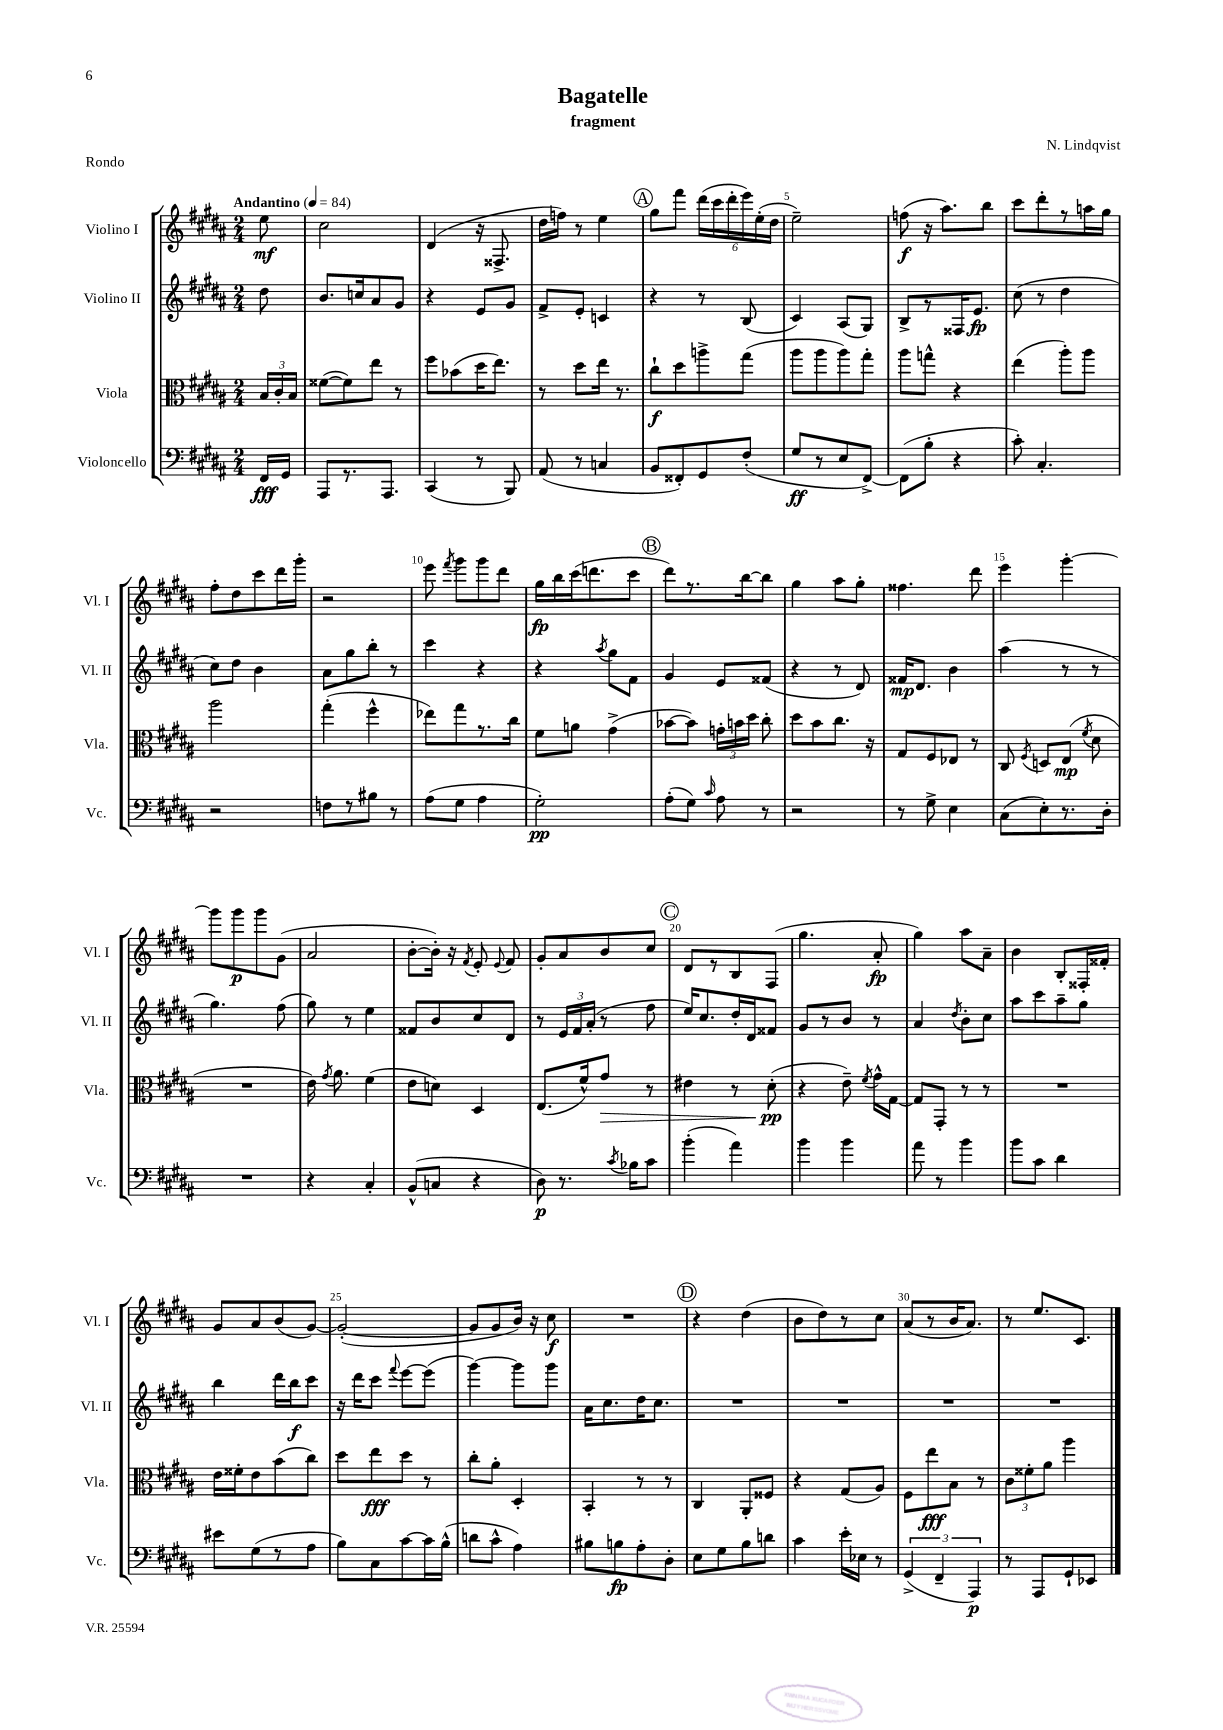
\header { title = "Bagatelle" composer = "N. Lindqvist" subtitle = "fragment" piece = "Rondo" }
<<
\new StaffGroup <<
\new Staff = "s0" \with { instrumentName = "Violino I" shortInstrumentName = "Vl. I" } {
    \clef treble \key b \major \numericTimeSignature \time 2/4 \partial 8 \tempo "Andantino" 4 = 84
    \autoBeamOff e''8\mf |
    cis''2 |
    dis'4( r16 fisis8.-> |
    dis''16[ f''16]) r8 e''4 |
    \mark \markup { \circle "A" } gis''8[ fis'''8] \tuplet 6/4 { dis'''16[( cis'''16 dis'''16-. e'''16) e''16-.( dis''16] } |
    e''2--) |
    f''8\f( r16 ais''8.[) b''8] |
    cis'''8[ dis'''8-. r8 a''16 gis''16] |
    fis''8[-. dis''8 cis'''8 dis'''16 gis'''16]-. |
    r2 |
    e'''8 \acciaccatura { fis'''8 } gis'''8[ gis'''8 dis'''8] |
    gis''16[\fp b''16 cis'''16( d'''8. cis'''8] |
    \mark \markup { \circle "B" } dis'''8[) r8. b''16~ b''8] |
    gis''4 ais''8[ gis''8]-. |
    fisis''4. dis'''8 |
    e'''4 gis'''4~-. |
    gis'''8[ gis'''8\p gis'''8 gis'8]( |
    ais'2 |
    b'8[~-. b'16]-.) r16 \acciaccatura { fis'8 } e'8-. \appoggiatura { e'8 } fis'8 |
    gis'8[-. ais'8 b'8 cis''8] |
    \mark \markup { \circle "C" } dis'8[ r8 b8 fis8]( |
    gis''4. ais'8-.\fp |
    gis''4) ais''8[ ais'8]-- |
    b'4 b8[-. fisis16-. fisis'16]-. |
    gis'8[ ais'8 b'8( gis'8]~) |
    gis'2~-.( |
    gis'8[ gis'8 b'16]) r16 cis''8\f |
    R2 |
    \mark \markup { \circle "D" } r4 dis''4( |
    b'8[ dis''8) r8 cis''8] |
    ais'8[( r8 b'16 ais'8.]) |
    r8 e''8.[ cis'8.] \bar "|." |
}
\new Staff = "s1" \with { instrumentName = "Violino II" shortInstrumentName = "Vl. II" } {
    \clef treble \key b \major \numericTimeSignature \time 2/4 \partial 8
    \autoBeamOff dis''8 |
    b'8.[ c''16 ais'8 gis'8] |
    r4 e'8[ gis'8] |
    fis'8[-> e'8]-. c'4 |
    \mark \markup { \circle "A" } r4 r8 b8( |
    cis'4) ais8[( gis8]) |
    b8[-> r8 fisis16 e'8.]\fp |
    cis''8( r8 dis''4 |
    cis''8[) dis''8] b'4 |
    ais'8[ gis''8 b''8]-. r8 |
    cis'''4 r4 |
    r4 \acciaccatura { ais''8 } gis''8[ fis'8] |
    \mark \markup { \circle "B" } gis'4 e'8[ fisis'8]( |
    r4 r8 dis'8) |
    fisis'16[\mp dis'8.] b'4 |
    ais''4( r8 r8 |
    gis''4.) fis''8( |
    gis''8) r8 e''4 |
    fisis'8[ b'8 cis''8 dis'8] |
    r8 \tuplet 3/2 { e'16[ fis'16 ais'16]-.( } r8 fis''8 |
    \mark \markup { \circle "C" } e''16[) cis''8. dis''16-. dis'16 fisis'8] |
    gis'8[ r8 b'8] r8 |
    ais'4 \acciaccatura { dis''8 } b'8[-. cis''8] |
    ais''8[ cis'''8 ais''8-- gis''8] |
    b''4 dis'''16[ b''16\f cis'''8] |
    r16 dis'''16[ cis'''8] \appoggiatura { fis'''8 } e'''8[~ e'''8]( |
    gis'''4~) gis'''8[ gis'''8] |
    ais'16[ cis''8. dis''16 cis''8.] |
    \mark \markup { \circle "D" } R2 |
    R2 |
    R2 |
    R2 \bar "|." |
}
\new Staff = "s2" \with { instrumentName = "Viola" shortInstrumentName = "Vla." } {
    \clef alto \key b \major \numericTimeSignature \time 2/4 \partial 8
    \autoBeamOff \tuplet 3/2 { b16[ cis'16-. b16] } |
    fisis'8[~( fisis'8) e''8] r8 |
    fis''8[ bes'8( dis''16 e''8.]) |
    r8 dis''8[ e''16] r8. |
    \mark \markup { \circle "A" } cis''8[-!\f dis''8 a''8-> gis''8]( |
    ais''8[ ais''8 ais''8) gis''8]-. |
    ais''8[ g''8]-^ r4 |
    e''4( ais''8[-.) ais''8] |
    ais''2 |
    gis''4-.( fis''4-^ |
    ees''8[) gis''8 r8. cis''16] |
    fis'8[ a'8] gis'4->( |
    \mark \markup { \circle "B" } bes'8[~ bes'8]) \tuplet 3/2 { g'16[-. b'16 dis''16] } cis''8-. |
    dis''8[ b'8 cis''8.] r16 |
    gis8[ fis8 ees8] r8 |
    cis8 \acciaccatura { fis8 } d8[ e8]\mp( \acciaccatura { fis'8 } dis'8 |
    R2 |
    e'16) \acciaccatura { gis'8 } ais'8. fis'4( |
    e'8[ d'8]) dis4 |
    e8.[( fis'16-^) gis'8]\> r8 |
    \mark \markup { \circle "C" } eis'4 r8 dis'8-.\pp\!( |
    r4 e'8--) \acciaccatura { fis'8 } gis'16[-^ gis16]~ |
    gis8[ gis,8]-. r8 r8 |
    R2 |
    e'16[ fisis'16-. e'8 b'8( cis''8]) |
    dis''8[ e''8\fff dis''8] r8 |
    cis''8[-. ais'8]-. dis4-. |
    b,4-. r8 r8 |
    \mark \markup { \circle "D" } cis4 ais,8[-. fisis8] |
    r4 gis8[( ais8]) |
    fis8[ e''8\fff b8] r8 |
    \tuplet 3/2 { cis'8[ fisis'8-. ais'8] } ais''4 \bar "|." |
}
\new Staff = "s3" \with { instrumentName = "Violoncello" shortInstrumentName = "Vc." } {
    \clef bass \key b \major \numericTimeSignature \time 2/4 \partial 8
    \autoBeamOff fis,16[\fff gis,16] |
    ais,,8[ r8. ais,,8.] |
    cis,4( r8 b,,8) |
    ais,8( r8 c4 |
    \mark \markup { \circle "A" } b,8[ fisis,8-.) gis,8 fis8]-.( |
    gis8[\ff r8 e8 fis,8]~->) |
    fis,8[( b8]-. r4 |
    cis'8-.) cis4.-. |
    r2 |
    f8[ r8 bis8] r8 |
    ais8[( gis8] ais4 |
    gis2-.\pp) |
    \mark \markup { \circle "B" } ais8[-.( gis8]) \grace { cis'16 } ais8 r8 |
    r2 |
    r8 gis8-> e4 |
    cis8[( e8-.) r8. dis16]-. |
    R2 |
    r4 cis4-. |
    b,8[-^( c8] r4 |
    dis8\p) r8. \acciaccatura { cis'8 } bes16[ cis'8] |
    \mark \markup { \circle "C" } b'4-.( ais'4) |
    b'4 b'4 |
    ais'8 r8 b'4 |
    b'8[ cis'8] dis'4 |
    eis'8[ gis8( r8 ais8] |
    b8[) cis8 cis'8~ cis'16 b16]-^( |
    d'8[ cis'8]-^ ais4) |
    bis8[ b8\fp ais8-. dis8]-. |
    \mark \markup { \circle "D" } e8[ gis8 b8 d'8] |
    cis'4 e'16[-. ees16] r8 |
    \tuplet 3/2 { gis,4->( fis,4-- ais,,4\p) } |
    r8 ais,,8[ gis,8-! ees,8] \bar "|." |
}
>>
>>
\layout { \context { \Score \override BarNumber.break-visibility = ##(#f #t #t) barNumberVisibility = #(every-nth-bar-number-visible 5) } }
